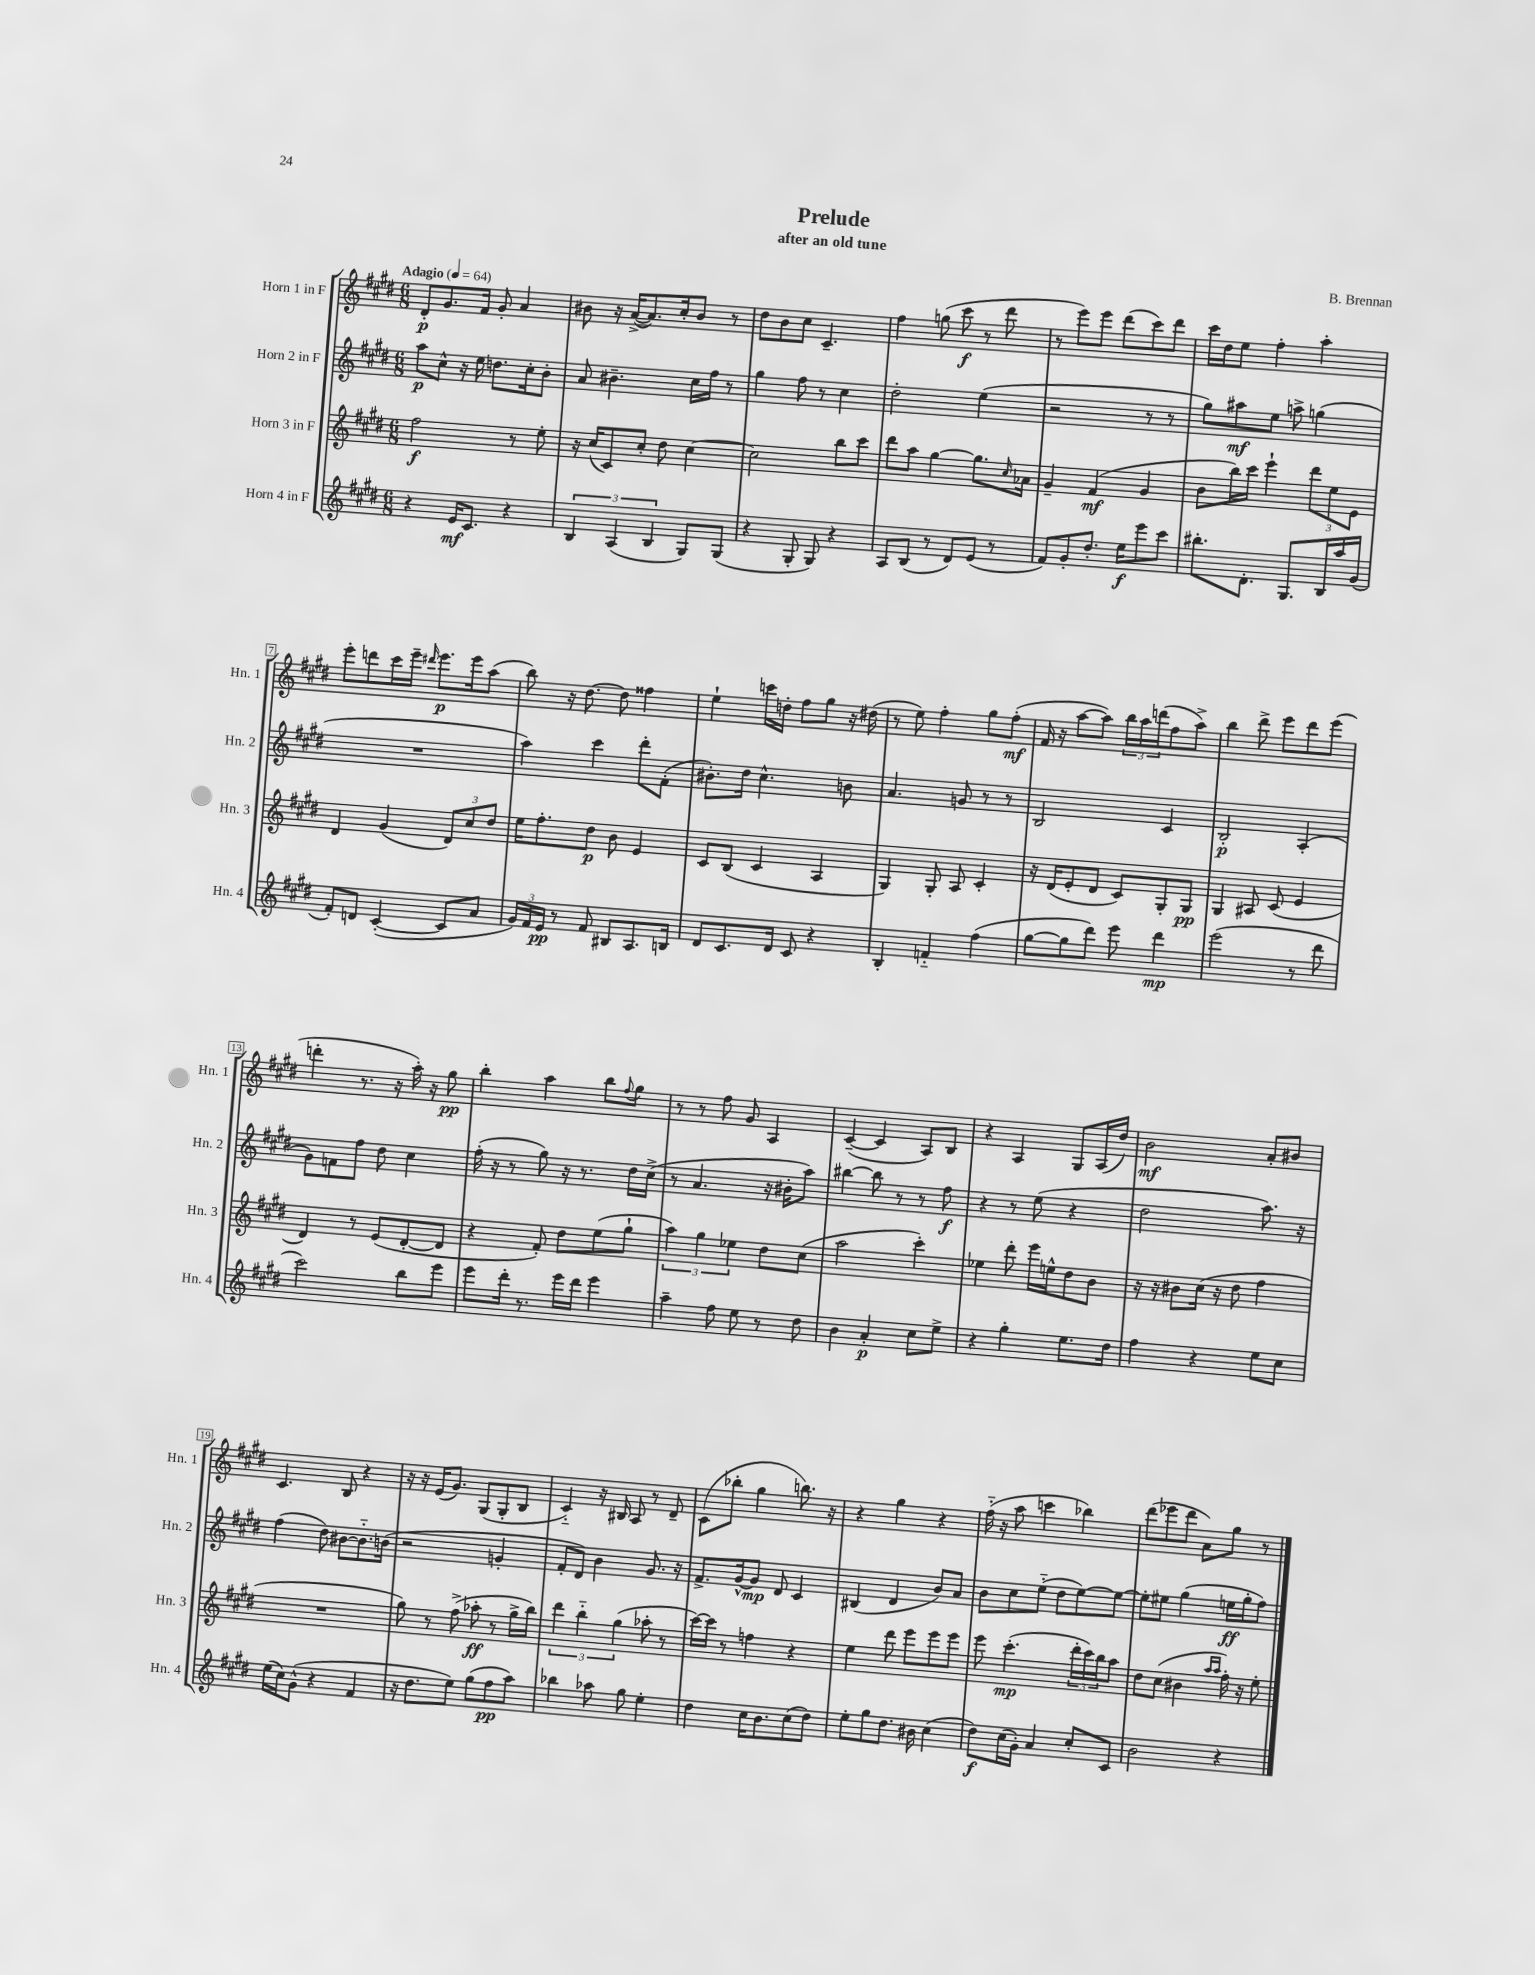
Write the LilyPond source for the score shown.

\header { title = "Prelude" composer = "B. Brennan" subtitle = "after an old tune" }
<<
\new StaffGroup <<
\new Staff = "s0" \with { instrumentName = "Horn 1 in F" shortInstrumentName = "Hn. 1" } {
    \clef treble \key e \major \numericTimeSignature \time 6/8 \tempo "Adagio" 4 = 64
    dis'8-.\p gis'8. fis'16 gis'8-. a'4 |
    bis'8 r16 a'16~->( a'8.) cis''16-. bis'8 r8 |
    dis''8 b'8 cis''8 cis'4.-- |
    fis''4 g''8( cis'''8\f r8 dis'''8 |
    r8 e'''8) e'''8 dis'''8( cis'''8) dis'''8 |
    cis'''16 dis''16 e''8 fis''4-. a''4-. |
    e'''8-. d'''8 cis'''16 e'''16-- \grace { dis'''16 } e'''8.\p e'''16 a''8( |
    b''8) r16 dis''8.~ dis''8 fisis''4 |
    e''4-! c'''16 d''16-. fis''8 gis''8 r16 dis''16( |
    r8 e''8) fis''4-. gis''8 fis''8-.\mf( |
    fis'16 r16 a''8~ a''8) \tuplet 3/2 { b''16 a''16 d'''16( } fis''8 a''8->) |
    b''4 dis'''8-> e'''8 dis'''8 e'''8( |
    d'''4-. r8. r16 a''16-.) r16 gis''8\pp |
    b''4-. a''4 b''8 \appoggiatura { fis''8 } gis''8 |
    r8 r8 fis''8 gis'8 a4 |
    cis'4~--( cis'4 a8) b8 |
    r4 a4 gis8 a16( dis''16) |
    b'2\mf a'8-. bis'8 |
    cis'4. b8 r4 |
    r16 r16 e'16( gis'8.) gis8( gis8-. b8 |
    cis'4-_) r16 bis16 a8 r8 dis'8-- |
    cis'8( bes''8-. gis''4 b''8.) r16 |
    r4 gis''4 r4 |
    fis''16-_( r16 a''8 c'''4 bes''4) |
    dis'''8( ees'''8 dis'''8 a'8) gis''8 r8 \bar "|." |
}
\new Staff = "s1" \with { instrumentName = "Horn 2 in F" shortInstrumentName = "Hn. 2" } {
    \clef treble \key e \major \numericTimeSignature \time 6/8
    a''8\p cis''8-^ r16 e''16 d''8. cis''16-. b'8-. |
    a'8 bis'4.-- cis''16 fis''16 r8 |
    gis''4 fis''8 r8 cis''4 |
    dis''2-. e''4( |
    r2 r8 r8 |
    gis''8) ais''8\mf e''8 a''8-> g''4( |
    R2. |
    a''4) cis'''4 dis'''8-. fis'8-.( |
    bis'8.-.) dis''16 cis''4.-^ b'8 |
    a'4. g'8 r8 r8 |
    b2 cis'4 |
    b2-.\p a4-.( |
    gis'8) f'8 fis''8 dis''8 cis''4 |
    fis''16-.( r16 r8 gis''8) r16 r8. dis''16 cis''16->( |
    r8 a'4. r16 bis'16-. a''8) |
    bis''4~ bis''8 r8 r8 fis''8\f |
    r4 r8 e''8( r4 |
    dis''2 a''8.) r16 |
    fis''4( dis''8) bis'8~ bis'8.-_ b'16( |
    r2 g'4-. |
    fis'8-. dis'8) b'4 gis'8. r16 |
    fis'8.-> gis'16~-^ gis'8\mp dis'8 cis'4 |
    bis4( dis'4 b'8) a'8 |
    b'8 cis''8 e''8-_( dis''8 e''8~) e''8~ |
    e''8-. eis''8 gis''4( e''16\ff gis''16-. fis''8) \bar "|." |
}
\new Staff = "s2" \with { instrumentName = "Horn 3 in F" shortInstrumentName = "Hn. 3" } {
    \clef treble \key e \major \numericTimeSignature \time 6/8
    fis''2\f r8 e''8-. |
    r16 cis''16( cis'8) cis''8-. dis''8 cis''4~ |
    cis''2 b''8 cis'''8 |
    dis'''8 a''8 gis''4~ gis''8. \grace { cis''16 } aes'16 |
    gis'4-- fis'4\mf( gis'4 |
    b'8 b''16) cis'''16 e'''4-! \tuplet 3/2 { dis'''8 e''8 e'8 } |
    dis'4 gis'4( \tuplet 3/2 { dis'8) cis''8 dis''8 } |
    e''16 fis''8.-. dis''8\p b'8 e'4 |
    cis'8 b8( cis'4 a4 |
    gis4) gis8-. a8 cis'4-. |
    r16 dis'16( e'8-. dis'8 cis'8) gis8-. gis8\pp |
    gis4 ais8 cis'8( e'4 |
    dis'4) r8 e'8( dis'8~-. dis'8 |
    r4 fis'8-.) dis''8 e''8( gis''8-! |
    \tuplet 3/2 { a''4) gis''4 ees''4 } dis''8 cis''8( |
    a''2 cis'''4-.) |
    ees''4 dis'''8-. e'''16 e''16-^ dis''8 b'8 |
    r16 r16 bis'8 cis''16( r16 dis''8 fis''4 |
    R2. |
    gis''8) r8 fis''8->( aes''8-.\ff r8 gis''16-> b''16) |
    \tuplet 3/2 { dis'''4 b''4-_ gis''4( } aes''8-. r8 |
    cis'''16~) cis'''16 r8 f''4 r4 |
    e''4 dis'''8 e'''8 e'''8 e'''8 |
    e'''8 cis'''4.-.\mp( \tuplet 3/2 { dis'''16-. cis'''16) b''16 } a''8 |
    dis''8 cis''8( bis'4 \grace { a''16 a''16 } fis''16-.) r16 e''8-. \bar "|." |
}
\new Staff = "s3" \with { instrumentName = "Horn 4 in F" shortInstrumentName = "Hn. 4" } {
    \clef treble \key e \major \numericTimeSignature \time 6/8
    r4 e'16\mf cis'8. r4 |
    \tuplet 3/2 { b4 a4( b4 } gis8) gis8( |
    r4 gis8-. gis8) r4 |
    a8 b8( r8 dis'8) e'8( r8 |
    fis'8) gis'8-. dis''8.-. e''16\f e'''8 cis'''8 |
    bis''8.-. dis'8.-. gis8. b16 a''16 gis'16( |
    fis'8-.) d'8 cis'4~-.( cis'8 a'8 |
    \tuplet 3/2 { gis'16) fis'16 e'16\pp } r8 fis'8 bis8 a8. b16 |
    dis'8 cis'8. dis'16 cis'8 r4 |
    b4-. f'4-_ fis''4( |
    gis''8~ gis''8 dis'''8) e'''8 dis'''4\mp |
    e'''2( r8 dis'''8 |
    cis'''2) b''8 e'''8 |
    e'''8 dis'''16-. r8. e'''16 dis'''16 e'''4 |
    a''4-- fis''8 e''8 r8 dis''8 |
    b'4 a'4-.\p cis''8 e''8-> |
    r4 gis''4-. e''8. dis''16 |
    fis''4 r4 e''8 cis''8 |
    e''16( cis''16) gis'8-^( r4 fis'4 |
    r16 dis''8. e''8) gis''8( fis''8\pp a''8) |
    bes''4 aes''8 gis''8 e''4-. |
    dis''4 cis''16 b'8. cis''8( dis''8) |
    e''8-. gis''8 dis''8. bis'16 cis''4( |
    dis''8\f) cis''16( gis'16-.) a'4 cis''8-. cis'8 |
    b'2 r4 \bar "|." |
}
>>
>>
\layout { \context { \Score \override BarNumber.stencil = #(make-stencil-boxer 0.1 0.3 ly:text-interface::print) } }
